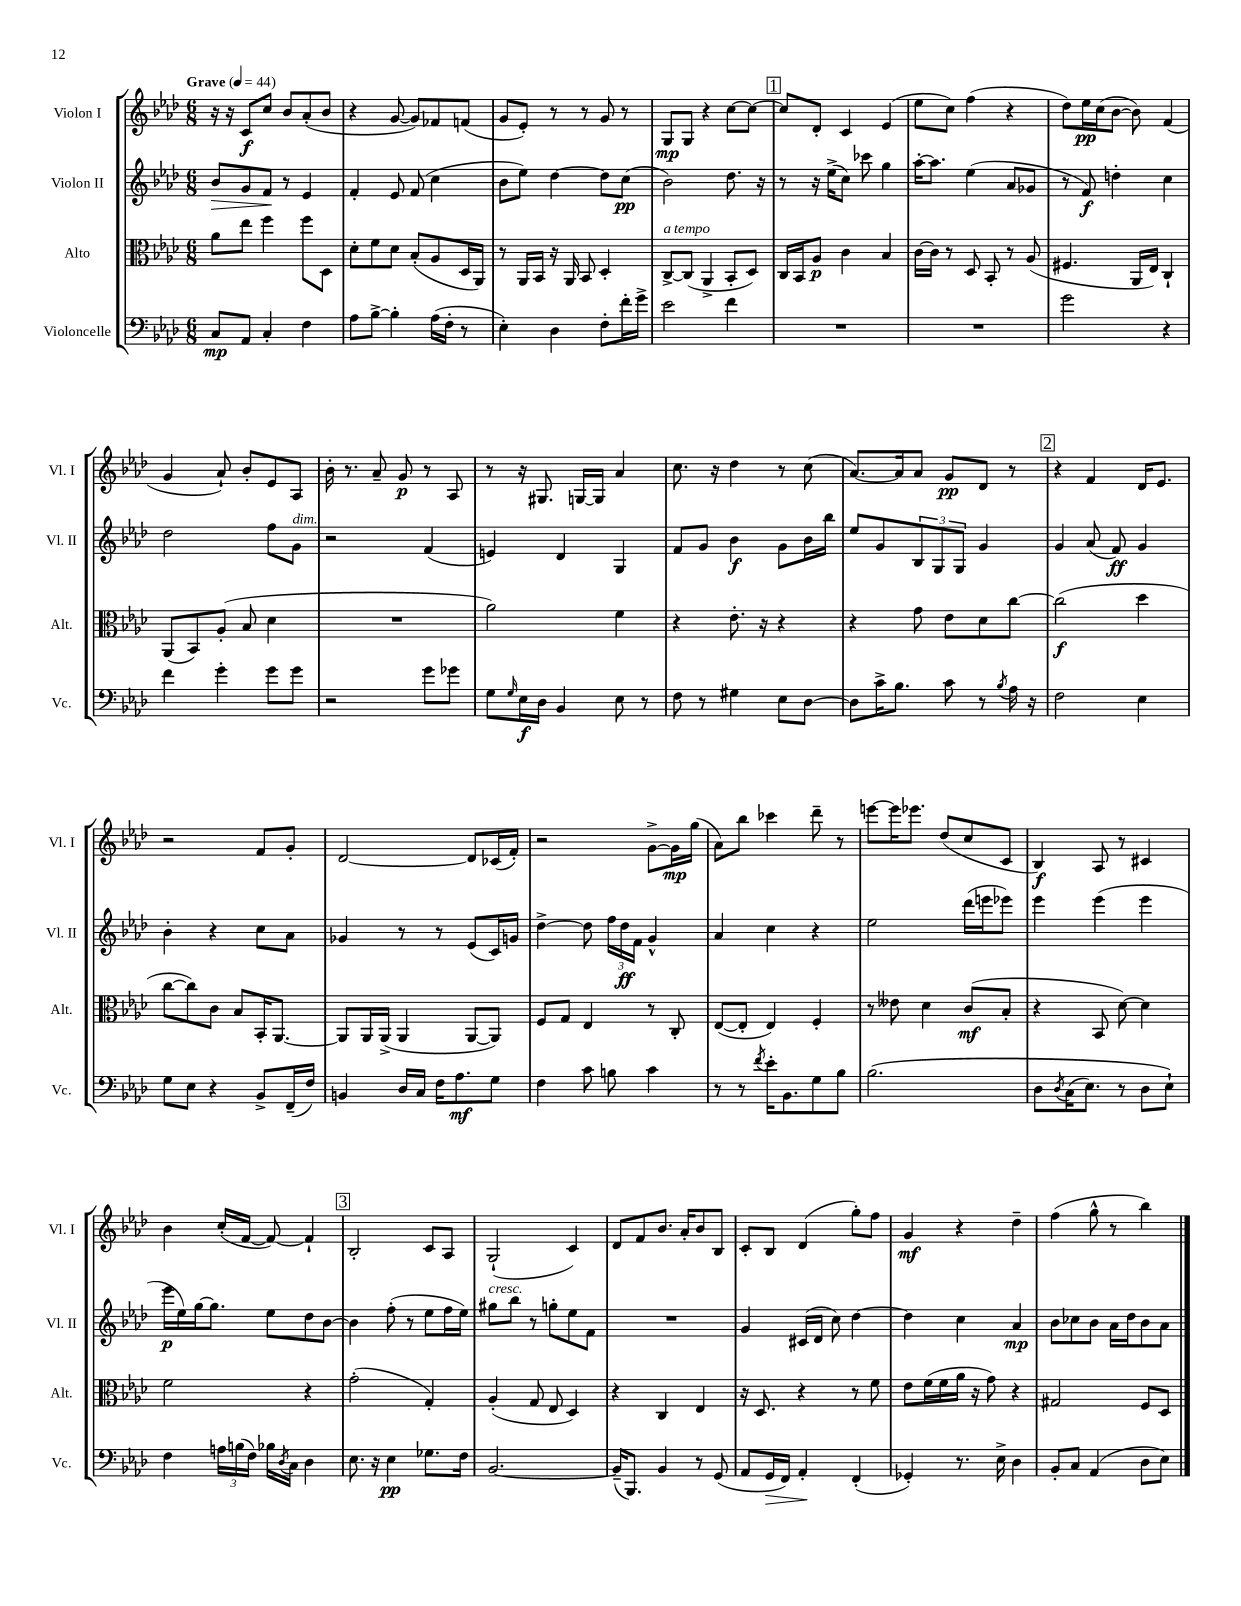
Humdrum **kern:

**kern	**kern	**kern	**kern
*staff4	*staff3	*staff2	*staff1
*clefF4	*clefC3	*clefG2	*clefG2
*k[b-e-a-d-]	*k[b-e-a-d-]	*k[b-e-a-d-]	*k[b-e-a-d-]
*M6/8	*M6/8	*M6/8	*M6/8
*MM44	*MM44	*MM44	*MM44
8C	8a-	8b-	16r
.	.	.	16r
8AA-	8ee-	8g	8c
4C'	4ff	8f	8cc
.	.	8r	8b-
4F	8ff	4e-	(8a-'
.	8D-	.	8b-
=	=	=	=
8A-	8d-'	4f'	4r
[8B-^	8f	.	.
4B-']	8d-	8e-	[8g
.	(8B-'	(8f	8g])
(16A-	8A-	4cc	8f-
16F'	.	.	.
8r	16D-	.	(8f
.	16AA-)	.	.
=	=	=	=
4E-')	8r	8b-	8g
.	16AA-	8ee-)	8e-')
.	16BB-	.	.
4D-	16r	[4dd-	8r
.	16AA-	.	.
.	8BB-	.	8r
8F'	4D-'	8dd-]	8g
16f'	.	(8cc	8r
16g^	.	.	.
=	=	=	=
2e-	[8C^	2b-)	8G
.	(8C]	.	8G
.	4AA-^	.	4r
4f	8BB-'	8.dd-	[8cc
.	8D-)	.	8cc_
.	.	16r	.
=	=	=	=
2.r	16C	8r	8cc]
.	16BB-	.	.
.	8A-	16r	8d-'
.	.	(16ee-^	.
.	4c	8cc)	4c
.	.	8ccc-	.
.	4B-	4gg	(4e-
=	=	=	=
2.r	[16c	[16aa-'	8ee-
.	16c]	8.aa-]	.
.	8r	.	8cc)
.	8D-	(4ee-	(4ff
.	8BB-'	.	.
.	8r	8a-	4r
.	(8A-	8g-	.
=	=	=	=
2g	4.F#	8r	8dd-)
.	.	8f)	16ee-
.	.	.	(16cc
.	.	4dd'	[8b-
.	16AA-	.	8b-])
.	16E-)	.	.
4r	4C`	4cc	(4f
=	=	=	=
4f	(8AA-	2dd-	4g
.	8BB-)	.	.
4g'	(8A-'	.	8a-`)
.	8B-	.	8b-'
8g	4d-	8ff	8e-
8g	.	8g	8A-
=	=	=	=
2r	2.r	2r	16b-'
.	.	.	8.r
.	.	.	8a-~
.	.	.	8g
8g	.	(4f	8r
8g-	.	.	8A-
=	=	=	=
8G	2a-)	4e)	8r
16qqG	.	.	.
16E-	.	.	16r
16D-	.	.	8.G#
4BB-	.	4d-	.
.	.	.	[16G
.	.	.	16G]
8E-	4f	4G	4a-
8r	.	.	.
=	=	=	=
8F	4r	8f	8.cc
8r	.	8g	.
.	.	.	16r
4G#	8.e-'	4b-	4dd-
.	16r	.	.
8E-	4r	8g	8r
[8D-	.	16b-	(8cc
.	.	16bb-	.
=	=	=	=
8D-]	4r	8ee-	[8.a-)
16c^	.	8g	.
8.B-	.	.	16a-]
.	8g	12B-	8a-
.	.	12G	.
8c	8e-	.	8g
.	.	12G	.
8r	8d-	4g	8d-
8qB-	.	.	.
16A-	[8cc	.	8r
16r	.	.	.
=	=	=	=
2F	(2cc]	4g	4r
.	.	(8a-	4f
.	.	8f)	.
4E-	4dd-	4g	16d-
.	.	.	8.e-
=	=	=	=
8G	[8cc	4b-'	2r
8E-	8cc])	.	.
4r	8c	4r	.
.	8B-	.	.
8BB-^	16BB-'	8cc	8f
.	[8.AA-	.	.
(16FF~	.	8a-	8g'
16F)	.	.	.
=	=	=	=
4BB	8AA-]	4g-	[2d-
.	16AA-	.	.
.	(16AA-^	.	.
16D-	4AA-	8r	.
16C	.	.	.
16F	.	8r	.
8.A-	.	.	.
.	[8AA-	(8e-	8d-]
8G	8AA-])	16c)	(16c-
.	.	16g	16f')
=	=	=	=
4F	8F	[4dd-^	2r
.	8G	.	.
8c	4E-	8dd-]	.
8B	.	24ff	.
.	.	24dd-	.
.	.	24f	.
4c	8r	4g^^	[8g^
.	8C'	.	16g]
.	.	.	(16gg
=	=	=	=
8r	([8E-	4a-	8a-)
8r	8E-']	.	8bb-
8qf	.	.	.
16e-'	4E-)	4cc	4ccc-
8.BB-	.	.	.
8G	4F'	4r	8ddd-~
8B-	.	.	8r
=	=	=	=
&(2.B-	8r	2ee-	[8eee
.	8e--	.	16eee]
.	.	.	8.eee-
.	4d-	.	.
.	.	.	(8dd-
.	(8c	(16ddd-	8cc
.	.	16eee	.
.	8B-'	8eee-)	8c
=	=	=	=
8D-	4r	4eee-	4B-)
8qD-	.	.	.
(16C	.	.	.
8.E-)	.	.	.
.	8BB-	(4eee-	8A-
8r	[8d-)	.	8r
8D-	4d-]	4eee-	4c#
8E-`&)	.	.	.
=	=	=	=
4F	2f	16eee-	4b-
.	.	16ee-)	.
.	.	[16gg	.
.	.	8.gg]	.
24A	.	.	(16cc'
(24B	.	.	.
.	.	.	[16f
24F)	.	.	.
16B-	.	8ee-	8f_)
8qD-	.	.	.
16C	.	.	.
4D-	4r	8dd-	4f`]
.	.	[8b-	.
=	=	=	=
8.E-	(2g'	4b-]	2B-'
16r	.	.	.
4E-	.	(8ff'	.
.	.	8r	.
8.G-	4G')	8ee-	8c
.	.	16ff	8A-
16F	.	16ee-)	.
=	=	=	=
[2.BB-	(4A-'	8gg#	(2G`
.	.	8bb-	.
.	8G	8r	.
.	8E-	8gg'	.
.	4D-)	8ee-	4c)
.	.	8f	.
=	=	=	=
(16BB-~]	4r	2.r	8d-
8.BBB-)	.	.	.
.	.	.	8f
4BB-	4C	.	8.b-
.	.	.	16a-'
8r	4E-	.	8b-
(8GG	.	.	8B-
=	=	=	=
8AA-	16r	4g	8c'
.	8.D-	.	.
16GG	.	.	8B-
16FF)	.	.	.
4AA-'	4r	(16c#	(4d-
.	.	16d-	.
.	.	8cc)	.
(4FF'	8r	[4dd-	8gg')
.	8f	.	8ff
=	=	=	=
4GG-')	8e-	4dd-]	4g
.	(16f	.	.
.	16f	.	.
8.r	16a-	4cc	4r
.	16r	.	.
.	8g)	.	.
16E-^	.	.	.
4D-	4r	4a-	4dd-~
=	=	=	=
8BB-'	2G#	8b-	(4ff
8C	.	8cc-	.
(4AA-	.	8b-	8gg^^
.	.	16a-	8r
.	.	16dd-	.
8D-	8F	8b-	4bb-)
8E-)	8D-	8a-	.
==	==	==	==
*-	*-	*-	*-
